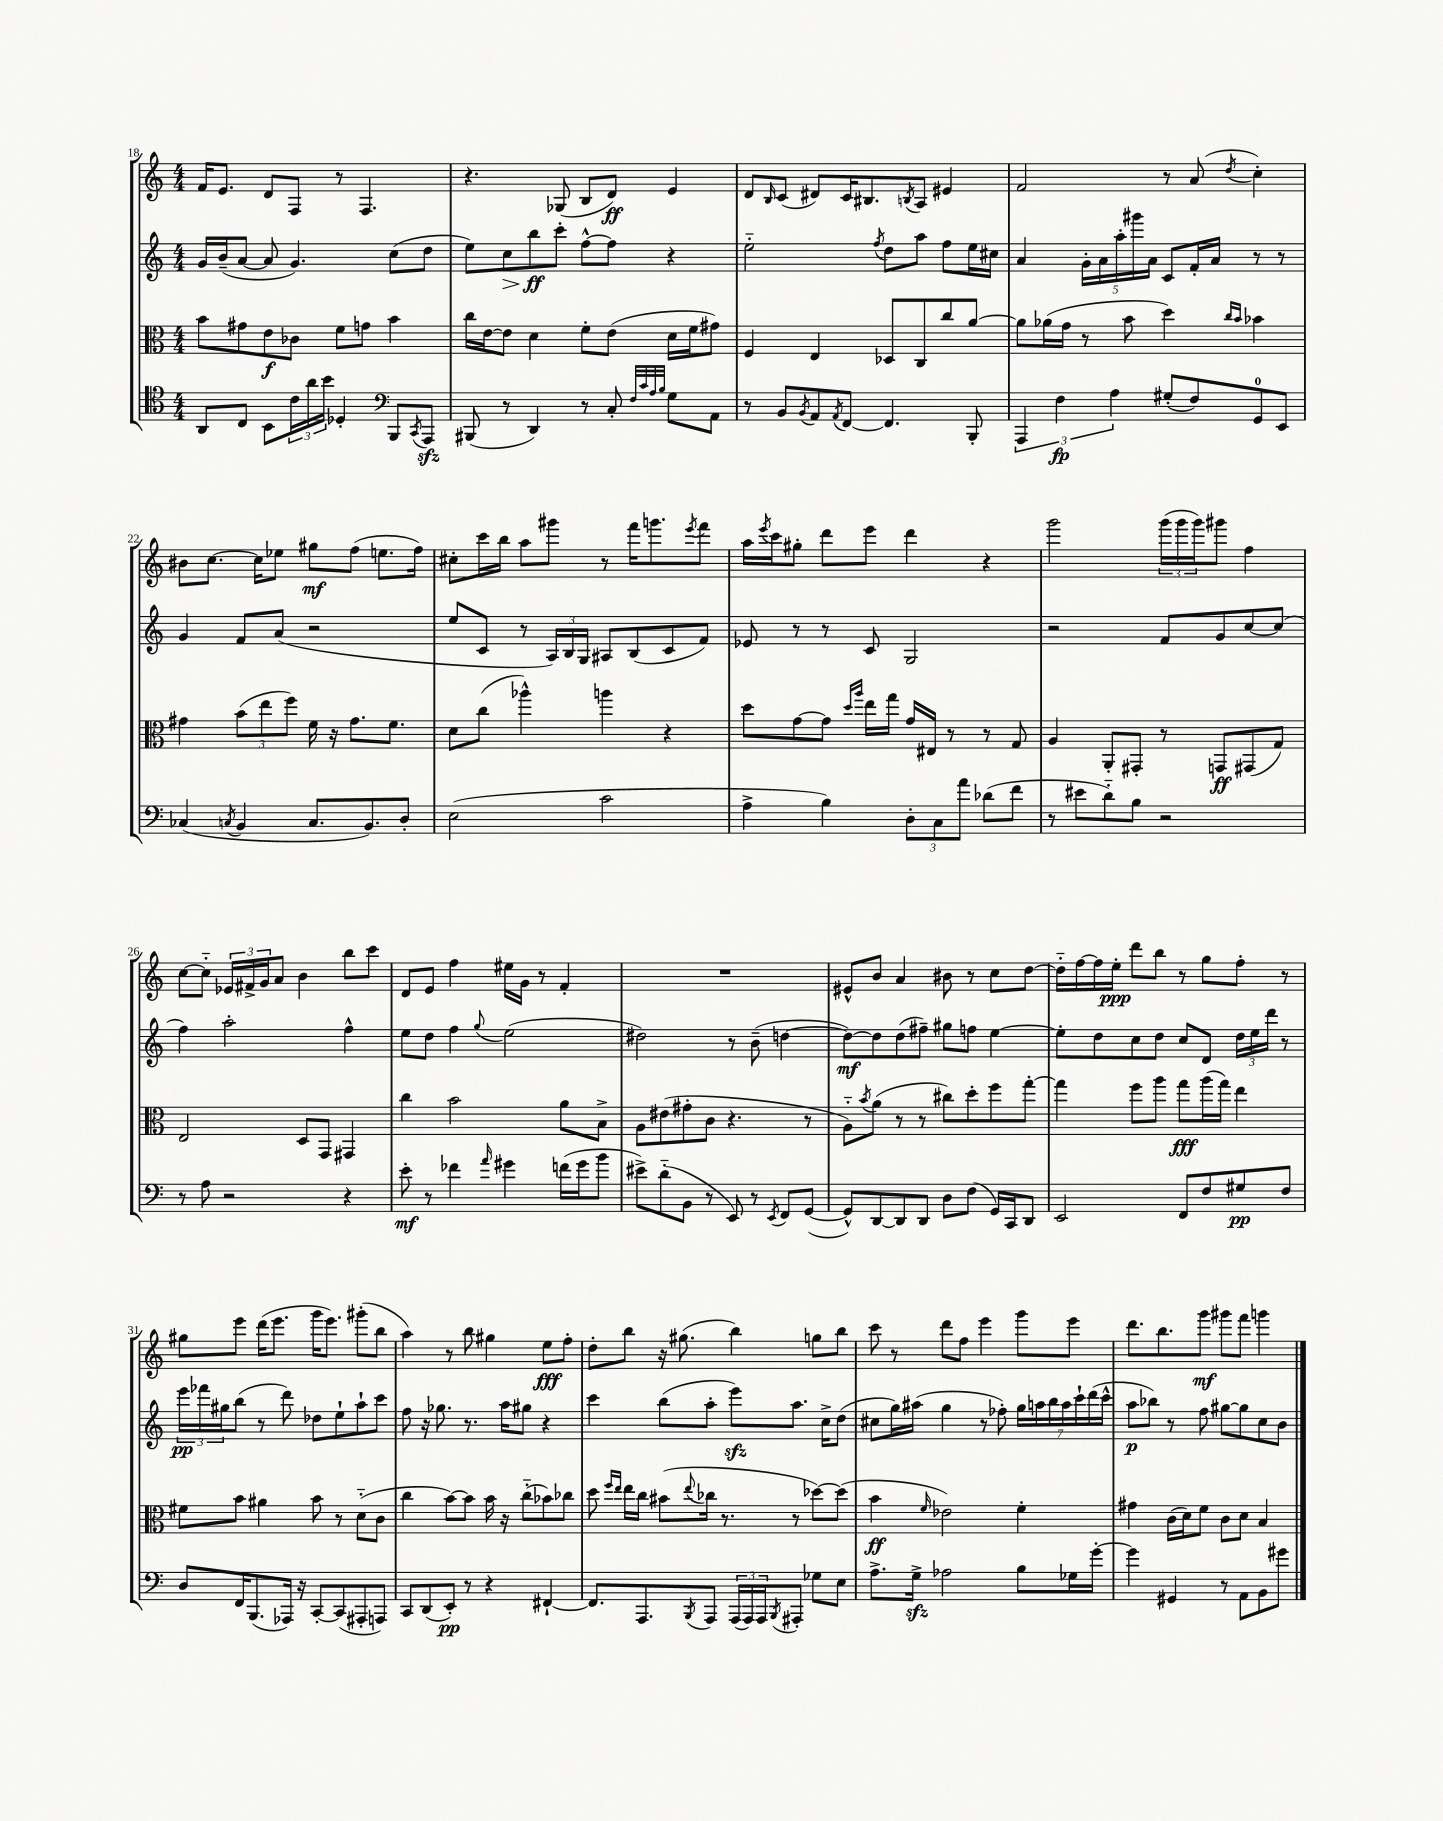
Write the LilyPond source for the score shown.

<<
\new StaffGroup <<
\new Staff = "s0" {
    \clef treble \key c \major \numericTimeSignature \time 4/4
    f'16 e'8. d'8 f8 r8 f4. |
    r4. ges8( b8 d'8\ff) e'4 |
    d'8 \grace { b16 } c'8( dis'8) c'16 bis8. \acciaccatura { b8 } a8 eis'4 |
    f'2 r8 a'8( \acciaccatura { d''8 } c''4-.) |
    bis'8 c''8.~ c''16 ees''8 gis''8\mf f''8( e''8. f''16) |
    cis''8-. c'''16 b''16 a''8 gis'''8 r8 f'''16 g'''8. \acciaccatura { e'''8 } f'''8 |
    a''16 \acciaccatura { e'''8 } c'''16 gis''8-. d'''8 e'''8 d'''4 r4 |
    g'''2 \tuplet 3/2 { g'''16( g'''16 g'''16) } gis'''8 f''4 |
    c''8~ c''8-_ \tuplet 3/2 { ees'16 fis'16-> g'16 } a'8 b'4 b''8 c'''8 |
    d'8 e'8 f''4 eis''16 g'16 r8 f'4-. |
    R1 |
    eis'8-^ b'8 a'4 bis'8 r8 c''8 d''8~ |
    d''16-_ f''16~ f''16 e''16-.\ppp d'''8 b''8 r8 g''8 f''8-. r8 |
    gis''8 e'''8 d'''16( e'''8. g'''16 e'''8.) gis'''8-.( b''8 |
    a''4) r8 b''8 gis''4 e''8\fff f''8-. |
    d''8-. b''8 r16 gis''8.( b''4) g''8 b''8 |
    c'''8 r8 d'''8 f''8 e'''4 g'''8 e'''8 |
    d'''8. b''8. g'''8\mf gis'''8 f'''8 g'''4 \bar "|." |
}
\new Staff = "s1" {
    \clef treble \key c \major \numericTimeSignature \time 4/4
    g'16 b'16--( a'8~ a'8 g'4.) c''8( d''8 |
    e''8) c''8\> b''8\ff\! c'''8-. f''8~-^ f''8 r4 |
    e''2-_ \acciaccatura { f''8 } d''8 a''8 f''8 e''16 cis''16 |
    a'4 \tuplet 5/4 { g'16-. a'16 a''16-. gis'''16 a'16 } c'8 f'16-. a'16 r8 r8 |
    g'4 f'8 a'8( r2 |
    e''8 c'8 r8 \tuplet 3/2 { a16) b16 g16 } ais8 b8( c'8 f'8) |
    ees'8 r8 r8 c'8 g2 |
    r2 f'8 g'8 c''8~ c''8( |
    f''4) a''2-. f''4-^ |
    e''8 d''8 f''4 \appoggiatura { g''8 } e''2( |
    dis''2) r8 b'8--( d''4~ |
    d''8~\mf) d''8 d''8( fis''8--) gis''8 f''8 e''4~ |
    e''8-. d''8 c''8 d''8 c''8 d'8 \tuplet 3/2 { d''16 e''16 d'''16 } r8 |
    \tuplet 3/2 { e'''16\pp fes'''16 gis''16 } b''8( r8 d'''8) des''8 e''8-! a''8-! c'''8 |
    f''8 r16 ges''8. r8. a''16 gis''8 r4 |
    c'''4 b''8( a''8-. e'''8\sfz) a''8. c''16-> d''8( |
    cis''8 g''16) ais''16( g''4 r8 fes''8-.) \tuplet 7/4 { g''16 a''16 b''16 a''16 c'''16-! d'''16( c'''16-^ } |
    a''8\p bes''8) r8 f''8 gis''8~ gis''8 c''8 b'8 \bar "|." |
}
\new Staff = "s2" {
    \clef alto \key c \major \numericTimeSignature \time 4/4
    b'8 gis'8 e'8\f ces'8 f'8 g'8 b'4 |
    c''16 e'16~ e'8 d'4 f'8-. e'8( d'16 f'16 gis'8) |
    f4 e4 des8 c8 c''8 a'8~ |
    a'8 aes'16( g'16 r8 b'8 d''4) \grace { c''16 b'16 } bes'4 |
    gis'4 \tuplet 3/2 { b'8( e''8 f''8) } f'16 r16 gis'8. f'8. |
    d'8 c''8( aes''4-^) a''4 r4 |
    d''8 g'8~ g'8 \grace { d''16 a''16 } e''16 g''16 g'16 eis16 r8 r8 g8 |
    a4 a,8-. gis,8-. r8 g,8\ff gis,8( g8) |
    e2 d8 g,8 gis,4 |
    c''4 b'2 a'8 b8-> |
    a8 eis'8( gis'8-. c'8 r4. r8 |
    a8-_) \acciaccatura { b'8 } a'8( r8 r8 cis''8) d''8-. f''8 g''8~-. |
    g''4 f''8 a''8 g''8\fff a''16( g''16) e''4 |
    fis'8 b'8 ais'4 b'8 r8 d'8-_( c'8 |
    c''4 b'8~) b'8 b'16 r16 c''8-_( bes'8) ces''8 |
    d''8 \grace { f''16 e''16 } e''16 c''16 bis'8( \appoggiatura { e''8 } ces''16 r8. r8 des''8~) des''8( |
    b'4\ff \grace { f'16 } ees'2) f'4-. |
    gis'4 c'16( d'16) f'8 c'8 d'8 b4 \bar "|." |
}
\new Staff = "s3" {
    \clef tenor \key c \major \numericTimeSignature \time 4/4
    a,8 c8 b,8 \tuplet 3/2 { c'16 a'16 b'16 } des4-. \clef bass b,,8 \acciaccatura { c,8 } a,,8\sfz |
    bis,,8( r8 d,4) r8 c8-. \grace { f32 c'32 a32 b32 } g8 a,8 |
    r8 b,8 \acciaccatura { b,8 } a,8 \acciaccatura { a,8 } f,8~ f,4. b,,8-. |
    \tuplet 3/2 { a,,4 f4\fp a4 } gis8-.( f8) g,8-0 e,8 |
    ces4( \acciaccatura { c8 } b,4 c8. b,8.) d8-. |
    e2( c'2 |
    a4-> b4) \tuplet 3/2 { d8-. c8 a'8 } des'8( f'8 |
    r8 eis'8 d'8-_) b8 r2 |
    r8 a8 r2 r4 |
    e'8-.\mf r8 fes'4 \grace { a'16 } gis'4 f'16( gis'16 b'8 |
    eis'8->) d'8-_( b,8 r8 e,8) r8 \acciaccatura { e,8 } f,8 g,8~( |
    g,8-^) d,8~ d,8 d,8 d8 f8( g,16) c,16 d,8 |
    e,2 f,8 f8 gis8\pp f8 |
    d8 f,16 b,,8.( aes,,16) r16 c,8~-. c,8( ais,,8-. a,,8) |
    c,8 d,8( e,8-.\pp) r8 r4 fis,4~-! |
    fis,8. a,,8. \acciaccatura { b,,8 } a,,8 \tuplet 3/2 { a,,16( a,,16) a,,16 } \acciaccatura { b,,8 } ais,,8-. ges8 e8 |
    a8.-> g16->\sfz aes2 b8 ges16 g'16~-. |
    g'4 gis,4 r8 a,8 b,8 gis'8 \bar "|." |
}
>>
>>
\layout { \context { \Score currentBarNumber = #18 } }
